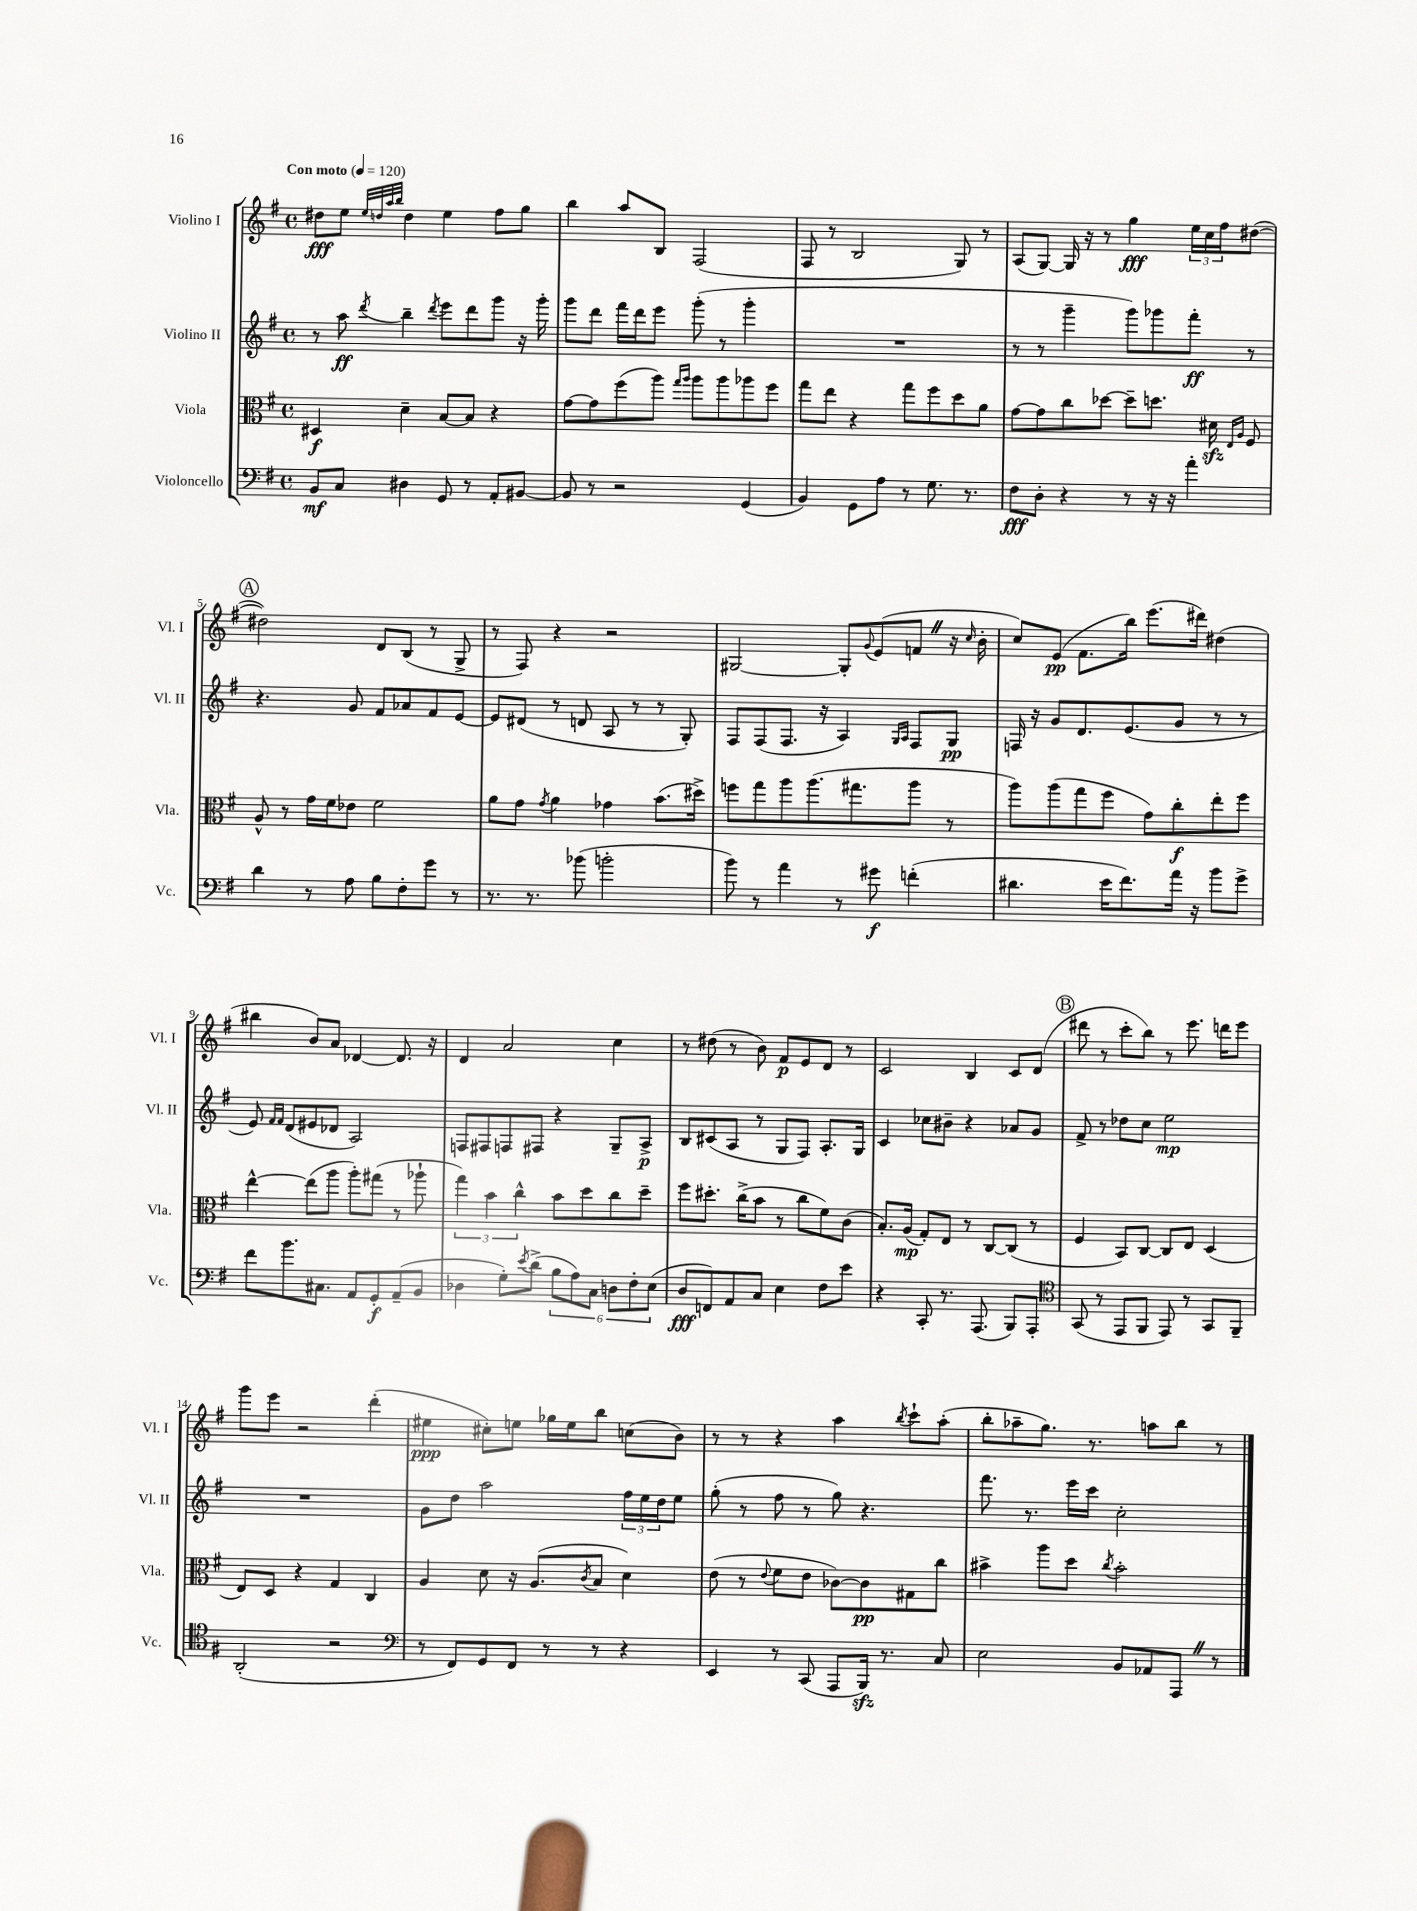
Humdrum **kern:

**kern	**dynam	**kern	**dynam	**kern	**dynam	**kern	**dynam
*part4	*part4	*part3	*part3	*part2	*part2	*part1	*part1
*staff4	*staff4	*staff3	*staff3	*staff2	*staff2	*staff1	*staff1
*I"Violoncello	*	*I"Viola	*	*I"Violino II	*	*I"Violino I	*
*I'Vc.	*	*I'Vla.	*	*I'Vl. II	*	*I'Vl. I	*
*clefF4	*	*clefC3	*	*clefG2	*	*clefG2	*
*k[f#]	*	*k[f#]	*	*k[f#]	*	*k[f#]	*
*M4/4	*	*M4/4	*	*M4/4	*	*M4/4	*
*met(c)	*	*met(c)	*	*met(c)	*	*met(c)	*
*MM120	*	*MM120	*	*MM120	*	*MM120	*
=1	=1	=1	=1	=1	=1	=1	=1
!	!	!	!	!	!	!LO:TX:a:B:t=Con moto	!
8BB/L	mf	4D#X/	f	8r	.	8dd#X\L	fff
8C/J	.	.	.	8aa\	ff	8ee\J	.
.	.	.	.	.	.	32qqee/LLL	.
.	.	.	.	.	.	32qqddn/	.
.	.	.	.	.	.	32qqaa/	.
.	.	.	.	8qddd/	.	32qqbb/JJJ	.
4D#X\	.	4d~\	.	4bb~\	.	4dd\	.
.	.	.	.	8qddd/	.	.	.
8GG/	.	[8B/L	.	8eee\L	.	4ee\	.
8r	.	8B/J]	.	8ddd\	.	.	.
8AA'/L	.	4r	.	8ggg\J	.	8ff#\L	.
[8BB#X/J	.	.	.	16r	.	8gg\J	.
.	.	.	.	16ggg'\	.	.	.
=2	=2	=2	=2	=2	=2	=2	=2
8BB#/]	.	[8g\L	.	8ggg\L	.	4bb\	.
8r	.	8g\]	.	8ddd\J	.	.	.
2r	.	(8ff#\	.	16fff#\LL	.	8aa/L	.
.	.	.	.	16ddd\J	.	.	.
.	.	8aa\J)	.	8eee\J	.	8B/J	.
.	.	16qqgg/LL	.	.	.	.	.
.	.	16qqaa/JJ	.	.	.	.	.
.	.	8aa\L	.	(8ggg'\	.	(2F#/	.
.	.	8aa\	.	8r	.	.	.
(4GG/	.	8aa-X\	.	4ggg'\	.	.	.
.	.	8ff#\J	.	.	.	.	.
=3	=3	=3	=3	=3	=3	=3	=3
4BB/)	.	8gg\L	.	1r	.	8F#/	.
.	.	8ee\J	.	.	.	8r	.
8GG\L	.	4r	.	.	.	2B/	.
8A\J	.	.	.	.	.	.	.
8r	.	8gg\L	.	.	.	.	.
8.G\	.	8ff#\	.	.	.	.	.
.	.	8dd\	.	.	.	8G/)	.
8.r	.	.	.	.	.	.	.
.	.	8a\J	.	.	.	8r	.
=4	=4	=4	=4	=4	=4	=4	=4
8F#\L	fff	[8g\L	.	8r	.	(8A/L	.
8D'\J	.	8g\]	.	8r	.	[8G/J)	.
4r	.	8cc\	.	4ggg~\	.	16G/]	.
.	.	.	.	.	.	16r	.
.	.	[8dd-X\J	.	.	.	8r	.
8r	.	8dd-~\L]	.	8ggg\L)	.	4gg\	fff
16r	.	8.ddn\J	.	8ggg-X\	.	.	.
16r	.	.	.	.	.	.	.
4a'\	.	.	.	8fff#'\J	ff	24ee\LL	.
.	.	.	.	.	.	24cc\	.
.	.	16d#Xzz\	.	.	.	.	.
.	.	.	.	.	.	24ff#\J	.
.	.	16qqE/LL	.	.	.	.	.
.	.	16qqA/JJ	.	.	.	.	.
.	.	8F#/	.	8r	.	([8dd#X\J	.
!!LO:LB:g=z
!!LO:REH:place=s1:t=A
=5	=5	=5	=5	=5	=5	=5	=5
4d\	.	8A^^/	.	4.r	.	2dd#X\])	.
.	.	8r	.	.	.	.	.
8r	.	16g\LL	.	.	.	.	.
.	.	16f#\J	.	.	.	.	.
8A\	.	8e-X\J	.	8g/	.	.	.
8B\L	.	2f#\	.	8f#/L	.	8d/L	.
8F#'\	.	.	.	8a-X/	.	(8B/J	.
8g\J	.	.	.	8f#/	.	8r	.
8r	.	.	.	[8e/J	.	8G^/	.
=6	=6	=6	=6	=6	=6	=6	=6
8.r	.	8a\L	.	8e/L]	.	8r	.
.	.	8g\J	.	(8d#X/J	.	8F#/)	.
8.r	.	.	.	.	.	.	.
.	.	8qg/	.	.	.	.	.
.	.	4a\	.	8r	.	4r	.
(8b-X\	.	.	.	8dn/	.	.	.
2bn'\	.	4g-X\	.	8A/	.	2r	.
.	.	.	.	8r	.	.	.
.	.	(8.b\L	.	8r	.	.	.
.	.	.	.	8G'/)	.	.	.
.	.	16dd#X^\Jk)	.	.	.	.	.
=7	=7	=7	=7	=7	=7	=7	=7
8b\)	.	8ffn\L	.	8F#/L	.	[2G#X/	.
8r	.	8gg\	.	(8F#/	.	.	.
4a\	.	8aa\	.	8.F#/J	.	.	.
.	.	(8.aa\	.	.	.	.	.
.	.	.	.	16r	.	.	.
8r	.	.	.	4A/)	.	8G#'/L]	.
.	.	8.gg#X\	.	.	.	.	.
.	.	.	.	.	.	8qqg/	.
8g#X\	f	.	.	.	.	(8e/	.
.	.	.	.	16qqG/LL	.	.	.
.	.	.	.	16qqA/JJ	.	.	.
(4fn'\	.	8aa\J	.	8F#/L	.	8fnZ/J	.
.	.	8r	.	8G/J	pp	16r	.
.	.	.	.	.	.	16qqcc/	.
.	.	.	.	.	.	16b'\	.
=8	=8	=8	=8	=8	=8	=8	=8
4.d#X\	.	8aa\L)	.	16Fn/	.	8cc/L)	.
.	.	.	.	16r	.	.	.
.	.	(8aa\	.	8g/L	.	(8e/J	pp
.	.	8gg\	.	8.d/	.	8.f#\L	.
16e\KL	.	8ff#\J	.	.	.	.	.
8.f#\)	.	.	.	(8.e/	.	16bb\Jk)	.
.	.	8g\L)	.	.	.	(8.eee\L	.
16a\Jk	.	8cc'\	f	8g/J	.	.	.
16r	.	.	.	.	.	16ddd#X\Jk)	.
8b\L	.	8ee'\	.	8r	.	(4dd#X\	.
8g^\J	.	8ff#\J	.	8r	.	.	.
!!LO:LB:g=z
=9	=9	=9	=9	=9	=9	=9	=9
8f#\L	.	[4ee^^\	.	8e/)	.	4bb#X\	.
.	.	.	.	16qqf#/LL	.	.	.
.	.	.	.	16qqf#/JJ	.	.	.
8.b\	.	.	.	(8d/L	.	.	.
.	.	(8ee\L]	.	8e#X/	.	8b/L)	.
8.C#X\J	.	.	.	.	.	.	.
.	.	8aa\J	.	8d-X/J	.	8a/J	.
8AA/L	.	8aa'\L)	.	2A/)	.	[4d-X/	.
8GG'/	f	(8gg#X\J	.	.	.	.	.
(8AA~/	.	8r	.	.	.	8.d-/]	.
8BB/J	.	8aa-X`\	.	.	.	.	.
.	.	.	.	.	.	16r	.
=10	=10	=10	=10	=10	=10	=10	=10
4D-X\	.	6gg\)	.	8Fn/L	.	4d/	.
.	.	.	.	8F#X/	.	.	.
.	.	6b\	.	.	.	.	.
8G'\L)	.	.	.	8Fn/	.	2a/	.
.	.	6cc^^\	.	.	.	.	.
8qe/	.	.	.	.	.	.	.
(8d^\J	.	.	.	8F#X/J	.	.	.
12B\L	.	8b\L	.	4r	.	.	.
12A\)	.	.	.	.	.	.	.
.	.	8dd\	.	.	.	.	.
12C\J	.	.	.	.	.	.	.
12Dn\L	.	8cc\	.	8G~/L	.	4cc\	.
12F#'\	.	.	.	.	.	.	.
.	.	8dd~\J	.	8A^/J	p	.	.
(12E\J	.	.	.	.	.	.	.
=11	=11	=11	=11	=11	=11	=11	=11
8D/L	fff	8ff#\L	.	8B/L	.	8r	.
8FFn/)	.	8.dd#X'\J	.	(8c#X/	.	(8dd#X\	.
8AA/	.	.	.	8A/J	.	8r	.
.	.	(16cc^\KL	.	.	.	.	.
8C/J	.	8b\J	.	8r	.	8b\)	.
4E\	.	8r	.	8G/L	.	8f#/L	p
.	.	8cc\L	.	8F#/J)	.	8e/	.
8F#\L	.	8f#\)	.	8.A'/L	.	8d/J	.
8e\J	.	(8c\J	.	.	.	8r	.
.	.	.	.	16G/Jk	.	.	.
=12	=12	=12	=12	=12	=12	=12	=12
4r	.	8.B'/L)	.	4c/	.	2c/	.
.	.	(16A/Jk	mp	.	.	.	.
8CC'/	.	8G'/L)	.	8cc-X\L	.	.	.
8.r	.	8E/J	.	8b#X~\J	.	.	.
.	.	8r	.	4r	.	4B/	.
(8.AAA/	.	.	.	.	.	.	.
.	.	[8C/L	.	.	.	.	.
8BBB/L)	.	(8C/J]	.	8a-X/L	.	8c/L	.
8AAA'/J	.	8r	.	8g/J	.	(8d/J	.
!!LO:REH:place=s1:t=B
=13	=13	=13	=13	=13	=13	=13	=13
*clefC4	*	*	*	*	*	*	*
(8GG/	.	4F#/	.	8f#^/	.	8ddd#X\	.
8r	.	.	.	8r	.	8r	.
8EE/L	.	8BB/L)	.	8dd-X\L	.	8ccc'\L	.
8FF#/J	.	[8C/J	.	8cc\J	.	8bb\J)	.
8EE/)	.	8C/L]	.	2ee\	mp	8r	.
8r	.	8E/J	.	.	.	8.eee\	.
8GG/L	.	(4D/	.	.	.	.	.
.	.	.	.	.	.	16dddn\KL	.
8FF#~/J	.	.	.	.	.	8eee\J	.
!!LO:LB:g=z
=14	=14	=14	=14	=14	=14	=14	=14
(2AA'/	.	8E/L)	.	1r	.	8ggg\L	.
.	.	8D/J	.	.	.	8eee\J	.
.	.	4r	.	.	.	2r	.
2r	.	4G/	.	.	.	.	.
.	.	4C/	.	.	.	(4ddd'\	.
=15	=15	=15	=15	=15	=15	=15	=15
*clefF4	*	*	*	*	*	*	*
8r	.	4A/	.	8g\L	.	4ee#X\	ppp
8FF#/L)	.	.	.	8dd\J	.	.	.
8GG/	.	8d\	.	2aa\	.	8cc#X'\L)	.
8FF#/J	.	16r	.	.	.	8een\J	.
.	.	(8.A/L	.	.	.	.	.
8r	.	.	.	.	.	16gg-X\LL	.
.	.	.	.	.	.	16ee\J	.
.	.	8qc/	.	.	.	.	.
8r	.	8B/J	.	.	.	8bb\J	.
4r	.	4d\)	.	24ff#\LL	.	(8ccn\L	.
.	.	.	.	24ee\	.	.	.
.	.	.	.	24dd\J	.	.	.
.	.	.	.	8ee\J	.	8b\J)	.
=16	=16	=16	=16	=16	=16	=16	=16
4EE/	.	(8e\	.	(8gg'\	.	8r	.
.	.	8r	.	8r	.	8r	.
.	.	8qqe/	.	.	.	.	.
8r	.	8f#\L	.	8ff#\	.	4r	.
(8CC/	.	8e\J	.	8r	.	.	.
8AAA/L	.	[8c-X\L)	.	8gg\)	.	4aa\	.
16BBBzz/Jk)	.	8c-\]	pp	4.r	.	.	.
8.r	.	.	.	.	.	.	.
.	.	.	.	.	.	8qbb/	.
.	.	8G#X\	.	.	.	8ccc`\L	.
8C/	.	8cc\J	.	.	.	(8aa'\J	.
=17	=17	=17	=17	=17	=17	=17	=17
2E\	.	4b#X^\	.	8.fff#\	.	8bb'\L	.
.	.	.	.	.	.	8aa-X~\	.
.	.	.	.	8.r	.	.	.
.	.	8aa\L	.	.	.	8.gg\J)	.
.	.	8dd\J	.	16eee\LL	.	.	.
.	.	.	.	16ccc\JJ	.	8.r	.
.	.	8qcc/	.	.	.	.	.
8BB/L	.	2b#'\	.	2cc'\	.	.	.
8AA-X/	.	.	.	.	.	8aan\L	.
8AAAZ/J	.	.	.	.	.	8bb\J	.
8r	.	.	.	.	.	8r	.
==	==	==	==	==	==	==	==
*-	*-	*-	*-	*-	*-	*-	*-
